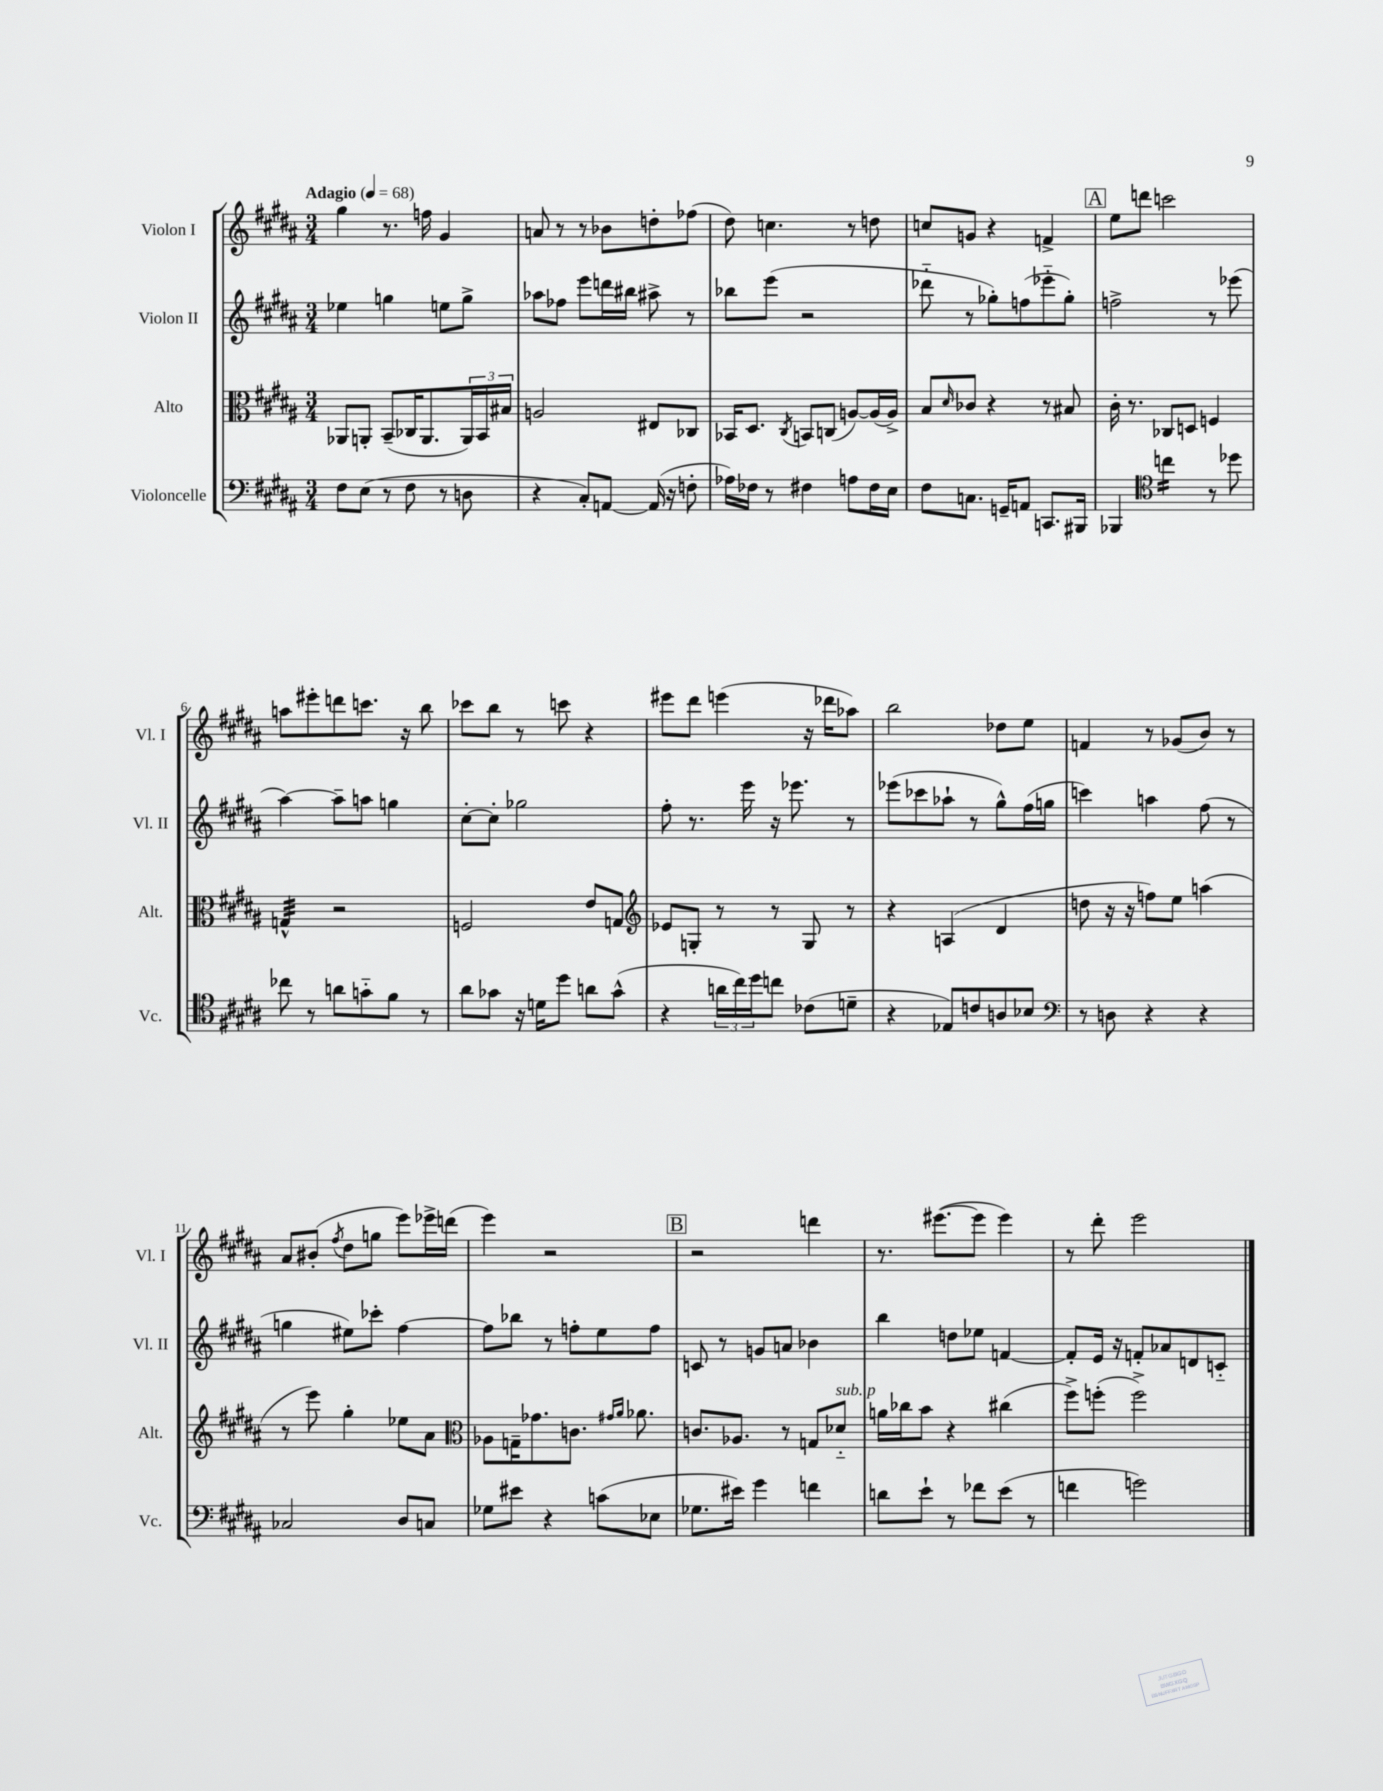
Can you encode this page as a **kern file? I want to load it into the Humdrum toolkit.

**kern	**kern	**kern	**kern
*staff4	*staff3	*staff2	*staff1
*clefF4	*clefC3	*clefG2	*clefG2
*k[f#c#g#d#a#]	*k[f#c#g#d#a#]	*k[f#c#g#d#a#]	*k[f#c#g#d#a#]
*M3/4	*M3/4	*M3/4	*M3/4
*MM68	*MM68	*MM68	*MM68
8F#	8AA-	4ee-	4gg#
(8E	8AA'	.	.
8r	(8BB~	4gg	8.r
8F#	16C-	.	.
.	8.AA	.	16ff
8r	.	8ee	4g#
8D	24AA)	8gg^	.
.	24BB	.	.
.	24B#	.	.
=	=	=	=
4r	2A	8aa-	8a
.	.	8ff-	8r
8C#')	.	8eee	8r
[8AA	.	16ddd	8b-
.	.	16bb#	.
(16AA]	8E#	8aa#^	8dd'
16r	.	.	.
8F'	8C-	8r	(8ff-
=	=	=	=
16A-)	16BB-	8bb-	8dd#)
16F-	8.D#	.	.
8r	.	(8eee	4.cc
.	8qC#	.	.
4F#	8BB	2r	.
.	(8C	.	.
8A	[8A)	.	8r
16F#	(16A]	.	8dd
16E	16A^)	.	.
=	=	=	=
8F#	8B	8ddd-'~	8cc
.	16qqd#	.	.
8.C	8c-	8r	8g
.	4r	8gg-')	4r
16GG~	.	.	.
8AA	.	(8ff	.
8.CC	8r	8eee-'~	4f^
.	8B#	8gg-')	.
16BBB#	.	.	.
=	=	=	=
4BBB-	16c#'	2ff^	8ee
.	8.r	.	.
.	.	.	8ddd
*clefC4	*	*	*
4cc	8C-	.	2ccc
.	8D	.	.
8r	4F	8r	.
8dd-	.	(8eee-	.
=	=	=	=
8cc-	4G^^	[4aa#)	8aa
8r	.	.	8eee#'
8a	2r	8aa#~]	8ddd
8g'~	.	8aa	8.ccc
8f#	.	4gg	.
.	.	.	16r
8r	.	.	8bb
=	=	=	=
8a#	2F	[8cc#'	8ccc-
8g-	.	8cc#']	8bb
16r	.	2gg-	8r
16d	.	.	.
8dd#	.	.	8ccc
8a	8e	.	4r
(8g-^^	8G	.	.
=	=	=	=
*	*clefG2	*	*
4r	8e-	8ff#'	8eee#
.	8G'	8.r	8ddd#
24a	8r	.	(4eee
24cc#)	.	.	.
.	.	16eee	.
24dd#	.	.	.
8cc	8r	16r	.
.	.	8.eee-	.
(8c-	8G	.	16r
.	.	.	16ddd-
8d~	8r	8r	8aa-)
=	=	=	=
4r	4r	(8eee-	2bb
.	.	8ccc-	.
8E-)	(4A	8aa-`	.
8c	.	8r	.
8A	4d#	8gg#^^)	8dd-
8B-	.	(16ff#	8ee
.	.	16gg	.
=	=	=	=
*clefF4	*	*	*
8r	8dd	4ccc)	4f
8D	16r	.	.
.	16r	.	.
4r	8ff)	4aa	8r
.	8ee	.	(8g-
4r	(4aa	(8ff#	8b)
.	.	8r	8r
=	=	=	=
2C-	8r	4gg	8a#
.	8eee)	.	(8b#'
.	.	.	8qff#
.	4gg#'	8ee#)	8dd#
.	.	8ccc-'	8gg
8D#	8ee-	[4ff#	8eee)
8C	8a#	.	16eee-^
.	.	.	(16ddd
=	=	=	=
*	*clefC3	*	*
8G-	8A-	8ff#]	4eee)
8e#	16G~	8bb-	.
.	8.g-	.	.
4r	.	8r	2r
.	8.c	8ff'	.
(8c	.	8ee	.
.	16qqg#	.	.
.	16qqa#	.	.
.	8.a-	.	.
8E-	.	8ff	.
=	=	=	=
8.G-	8.c	8c	2r
.	.	8r	.
16e#)	8.A-	.	.
4g#	.	8g	.
.	8r	8a	.
4f	8G	4b-	4ddd
.	8d-'~	.	.
=	=	=	=
8d	16a	4bb	8.r
.	16cc-	.	.
8e`	8b	.	.
.	.	.	([8.eee#
8r	4r	8dd	.
8f-	.	8ee-	8eee#]
(8e	(4cc#	[4f	4eee#)
8r	.	.	.
=	=	=	=
4f	8ff#^)	8f']	8r
.	(8ff'	16e	8ddd#'
.	.	16r	.
2g)	2ff^)	8f'	2eee
.	.	8a-	.
.	.	8d	.
.	.	8c'~	.
==	==	==	==
*-	*-	*-	*-
